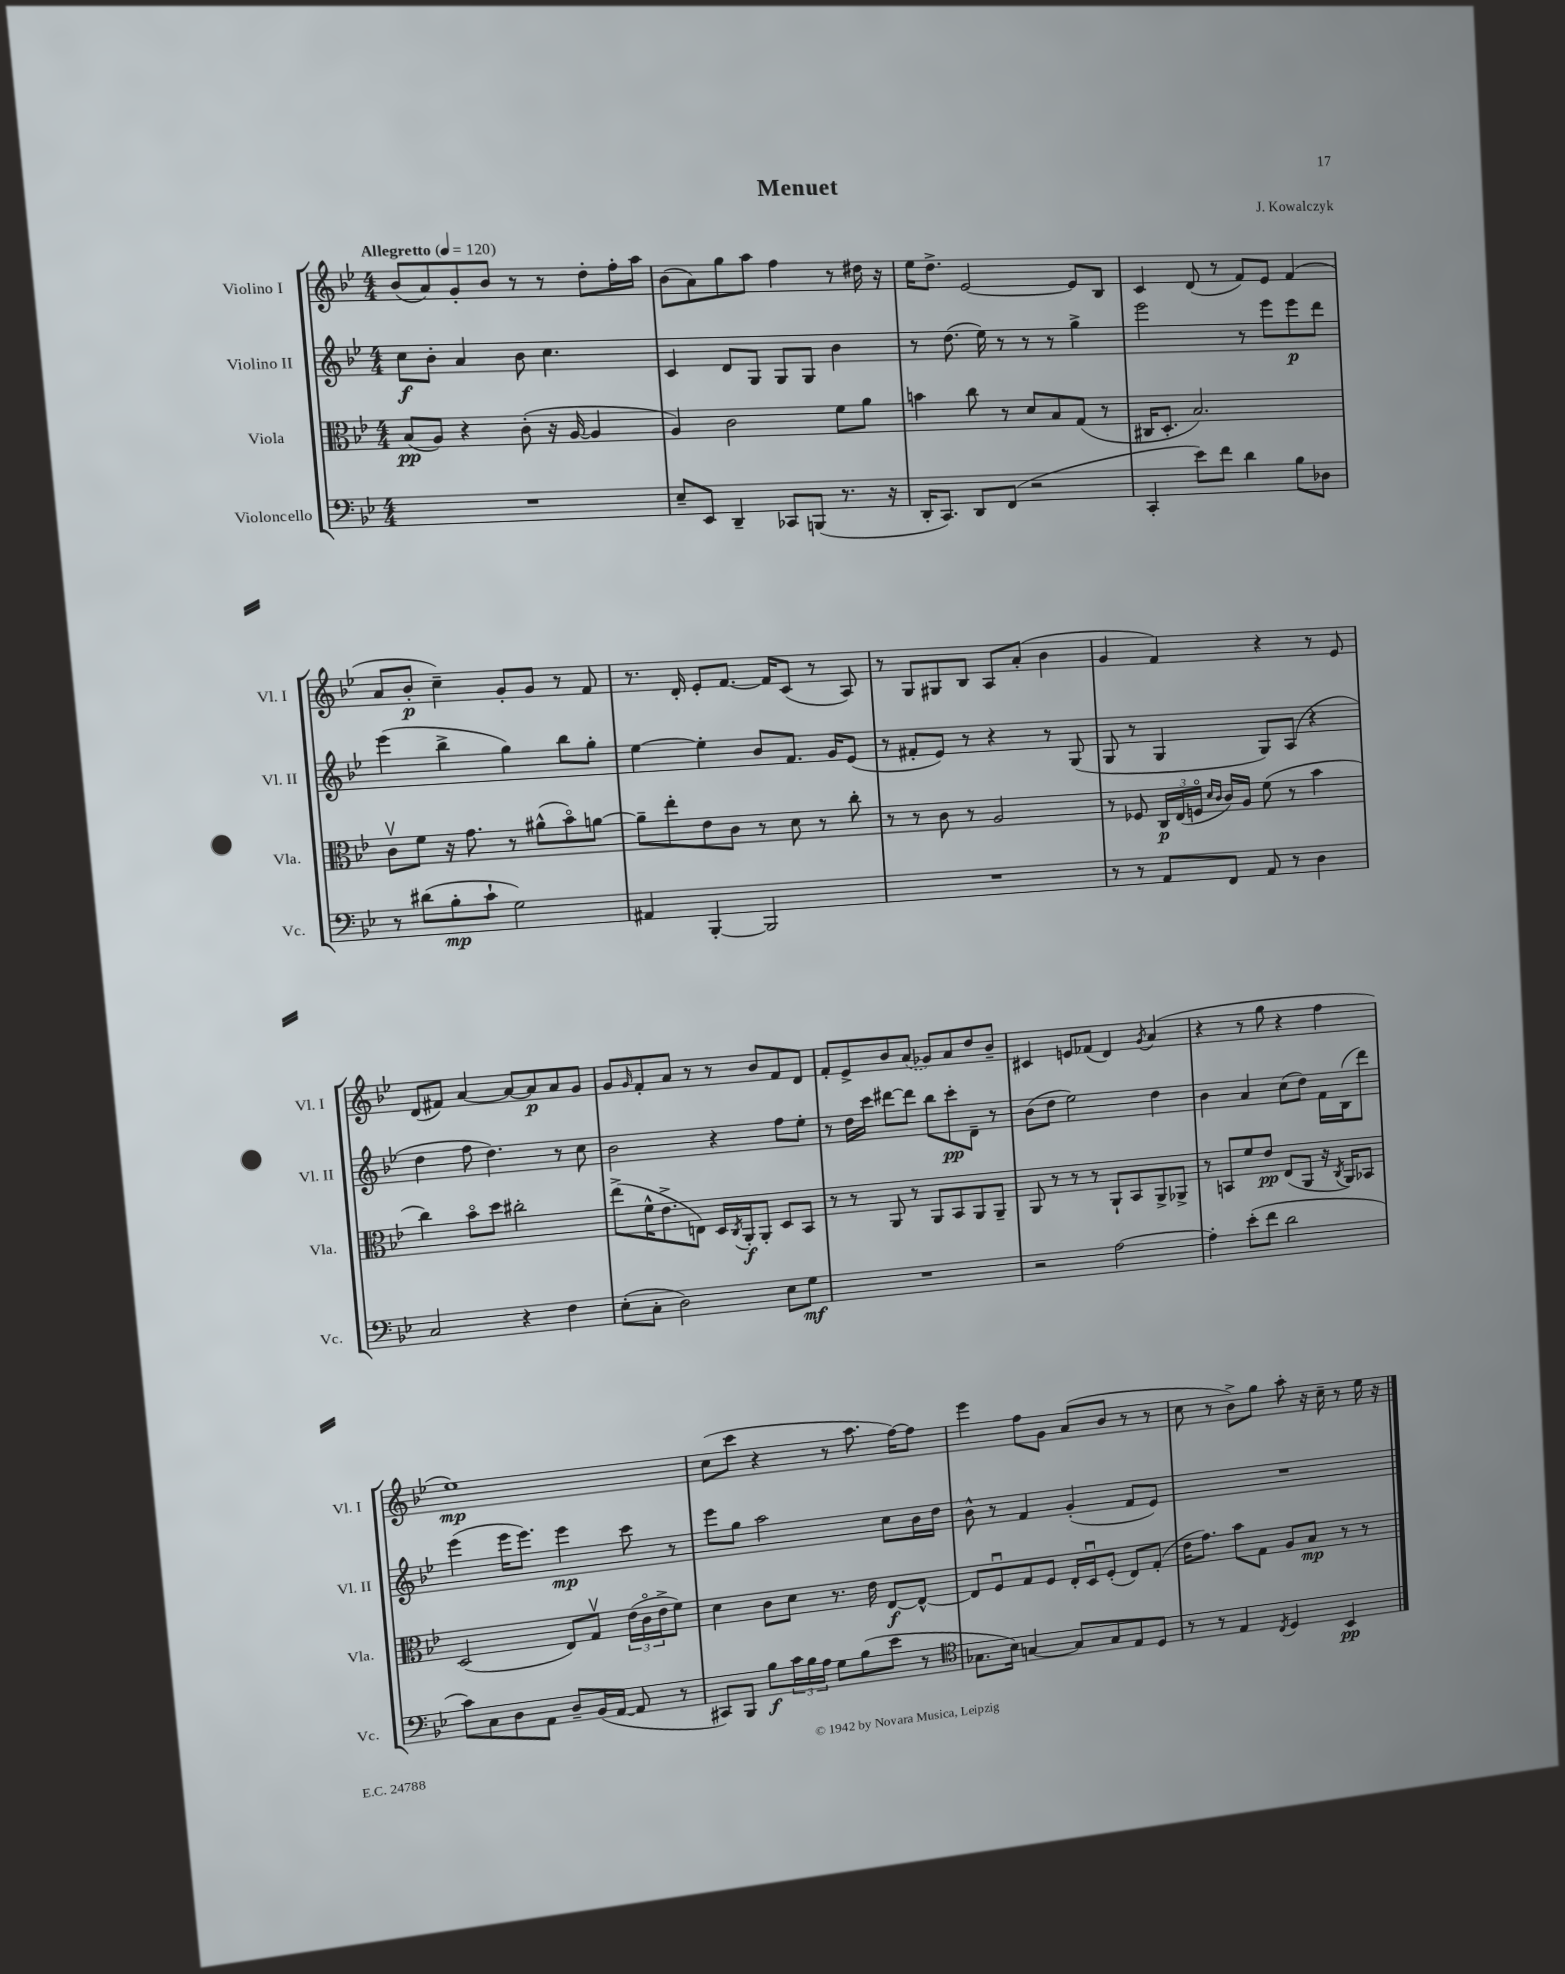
\header { title = "Menuet" composer = "J. Kowalczyk" }
<<
\new StaffGroup <<
\new Staff = "s0" \with { instrumentName = "Violino I" shortInstrumentName = "Vl. I" } {
    \clef treble \key bes \major \numericTimeSignature \time 4/4 \tempo "Allegretto" 4 = 120
    bes'8( a'8) g'8-. bes'8 r8 r8 d''8-. f''16-. a''16 |
    bes'8( a'8) g''8 a''8 f''4 r8 dis''16 r16 |
    ees''16 d''8.-> ees'2~ ees'8 bes8 |
    c'4 d'8( r8 f'8) ees'8 f'4( |
    a'8 bes'8-.\p c''4--) g'8-. g'8 r8 f'8 |
    r8. d'16-. ees'8-. f'8.~ f'16 c'8( r8 a8) |
    r8 g8 gis8 bes8 a8 a'8-.( bes'4 |
    g'4 f'4) r4 r8 ees'8 |
    d'8( fis'8) a'4~ a'8~ a'8\p a'8 g'8 |
    g'8 \grace { g'16 } f'8-. a'8 r8 r8 bes'8 f'8 d'8 |
    f'8-. ees'8-> bes'8 \once \slurDashed a'8( ges'8) a'8 d''8 bes'8-- |
    cis'4 e'8 fes'8( d'4) \acciaccatura { g'8 } a'4( |
    r4 r8 g''8 r4 f''4 |
    ees''1\mp) |
    c''8( c'''8 r4 r8 a''8. f''16~) f''8 |
    ees'''4 f''8 g'8 a'8( bes'8 r8 r8 |
    c''8 r8 bes'8->) g''8 a''8-. r16 c''16-- r8 ees''16 r16 \bar "|." |
}
\new Staff = "s1" \with { instrumentName = "Violino II" shortInstrumentName = "Vl. II" } {
    \clef treble \key bes \major \numericTimeSignature \time 4/4
    c''8\f bes'8-. a'4 bes'8 c''4. |
    c'4 d'8 g8 g8 g8 bes'4 |
    r8 d''8.( ees''16) r8 r8 r8 g''4-> |
    ees'''2 r8 ees'''8 ees'''8\p d'''8 |
    ees'''4( bes''4-> g''4) bes''8 g''8-. |
    ees''4~ ees''4-. bes'8 f'8. g'16 ees'8( |
    r8 fis'8-. ees'8) r8 r4 r8 g8( |
    g8 r8 g4 g8) a8( r4 |
    d''4 f''8 d''4.) r8 c''8 |
    bes'2 r4 f''8 ees''8-. |
    r8 d''16 c'''16 dis'''8~ dis'''8 bes''8 c'''8-.\pp d'8-- r8 |
    bes'8( d''8 ees''2) d''4 |
    bes'4 a'4 c''8( d''8) f'16 bes16( d'''8) |
    ees'''4( ees'''16 ees'''8.) ees'''4\mp c'''8 r8 |
    ees'''8 g''8 a''2 c''8 bes'16 d''16 |
    bes'8-^ r8 f'4 g'4-.( f'8 ees'8) |
    R1 \bar "|." |
}
\new Staff = "s2" \with { instrumentName = "Viola" shortInstrumentName = "Vla." } {
    \clef alto \key bes \major \numericTimeSignature \time 4/4
    bes8\pp( a8) r4 c'8-.( r16 a16~ a4 |
    a4) c'2 f'8 a'8 |
    b'4 c''8 r8 d'8 bes8 g8( r8 |
    cis16 d8.-. bes2.) |
    c'8\upbow f'8 r16 g'8. r8 ais'8-^( bes'8\flageolet) a'8~ |
    a'8-- ees''8-. ees'8 c'8 r8 d'8 r8 c''8-. |
    r8 r8 c'8 r8 a2 |
    r8 fes8 \tuplet 3/2 { c16\p ees16( f16\flageolet } \grace { d'16 c'16 } c'16) a16 f'8( r8 bes'4 |
    c''4) bes'8\flageolet d''8 cis''2-. |
    ees''8->( f'16-^ ees'8.-> e8) d16 \acciaccatura { c8 } a,16-.\f a,8-. d8 bes,8 |
    r8 r8 a,8 r8 a,8 bes,8 a,8 a,8-- |
    a,8 r8 r8 r8 a,8-! bes,8 a,8-> aes,8-> |
    r8 b,8 f'8 ees'8\pp ees8( a,8 r16 \acciaccatura { c8 } a,16) bes,8 |
    d2( ees8) g8\upbow \tuplet 3/2 { ees'16( c'16\flageolet ees'16-> } f'8) |
    d'4 c'8 d'8 r8. ees'16 ees8~\f ees8~-^ |
    ees8 f8\downbow g8 f8 ees16-. d16\downbow f8-.( ees8) g8-.( |
    ees'16 g'8.) bes'8 g8 a8 bes8\mp r8 r8 \bar "|." |
}
\new Staff = "s3" \with { instrumentName = "Violoncello" shortInstrumentName = "Vc." } {
    \clef bass \key bes \major \numericTimeSignature \time 4/4
    R1 |
    ees8-- ees,8 d,4-- ces,8 b,,8( r8. r16 |
    d,16-. c,8.) d,8 f,8( r2 |
    c,4-. ees'8) f'8 d'4 bes8 des8 |
    r8 dis'8( bes8-.\mp c'8-! g2) |
    ais,4 bes,,4~-. bes,,2 |
    R1 |
    r8 r8 a,8 f,8 a,8 r8 d4 |
    c2 r4 f4 |
    ees8-.( c8-. d2) ees8 g8\mf |
    R1 |
    r2 a2~ |
    a4-. ees'8-.( f'8 d'2 |
    c'8) c8 d8 a,8 d8-- bes,16( a,16~ a,8 r8 |
    cis,8) bes,,8 bes8\f \tuplet 3/2 { c'16 bes16 a16 } g8 bes8( ees'8 r8 |
    \clef tenor ges8. bes16) g4~ g8 g8 ees8 d8 |
    r8 r8 ees4 \acciaccatura { c8 } d4 bes,4\pp \bar "|." |
}
>>
>>
\layout { \context { \Score \remove "Bar_number_engraver" } }
